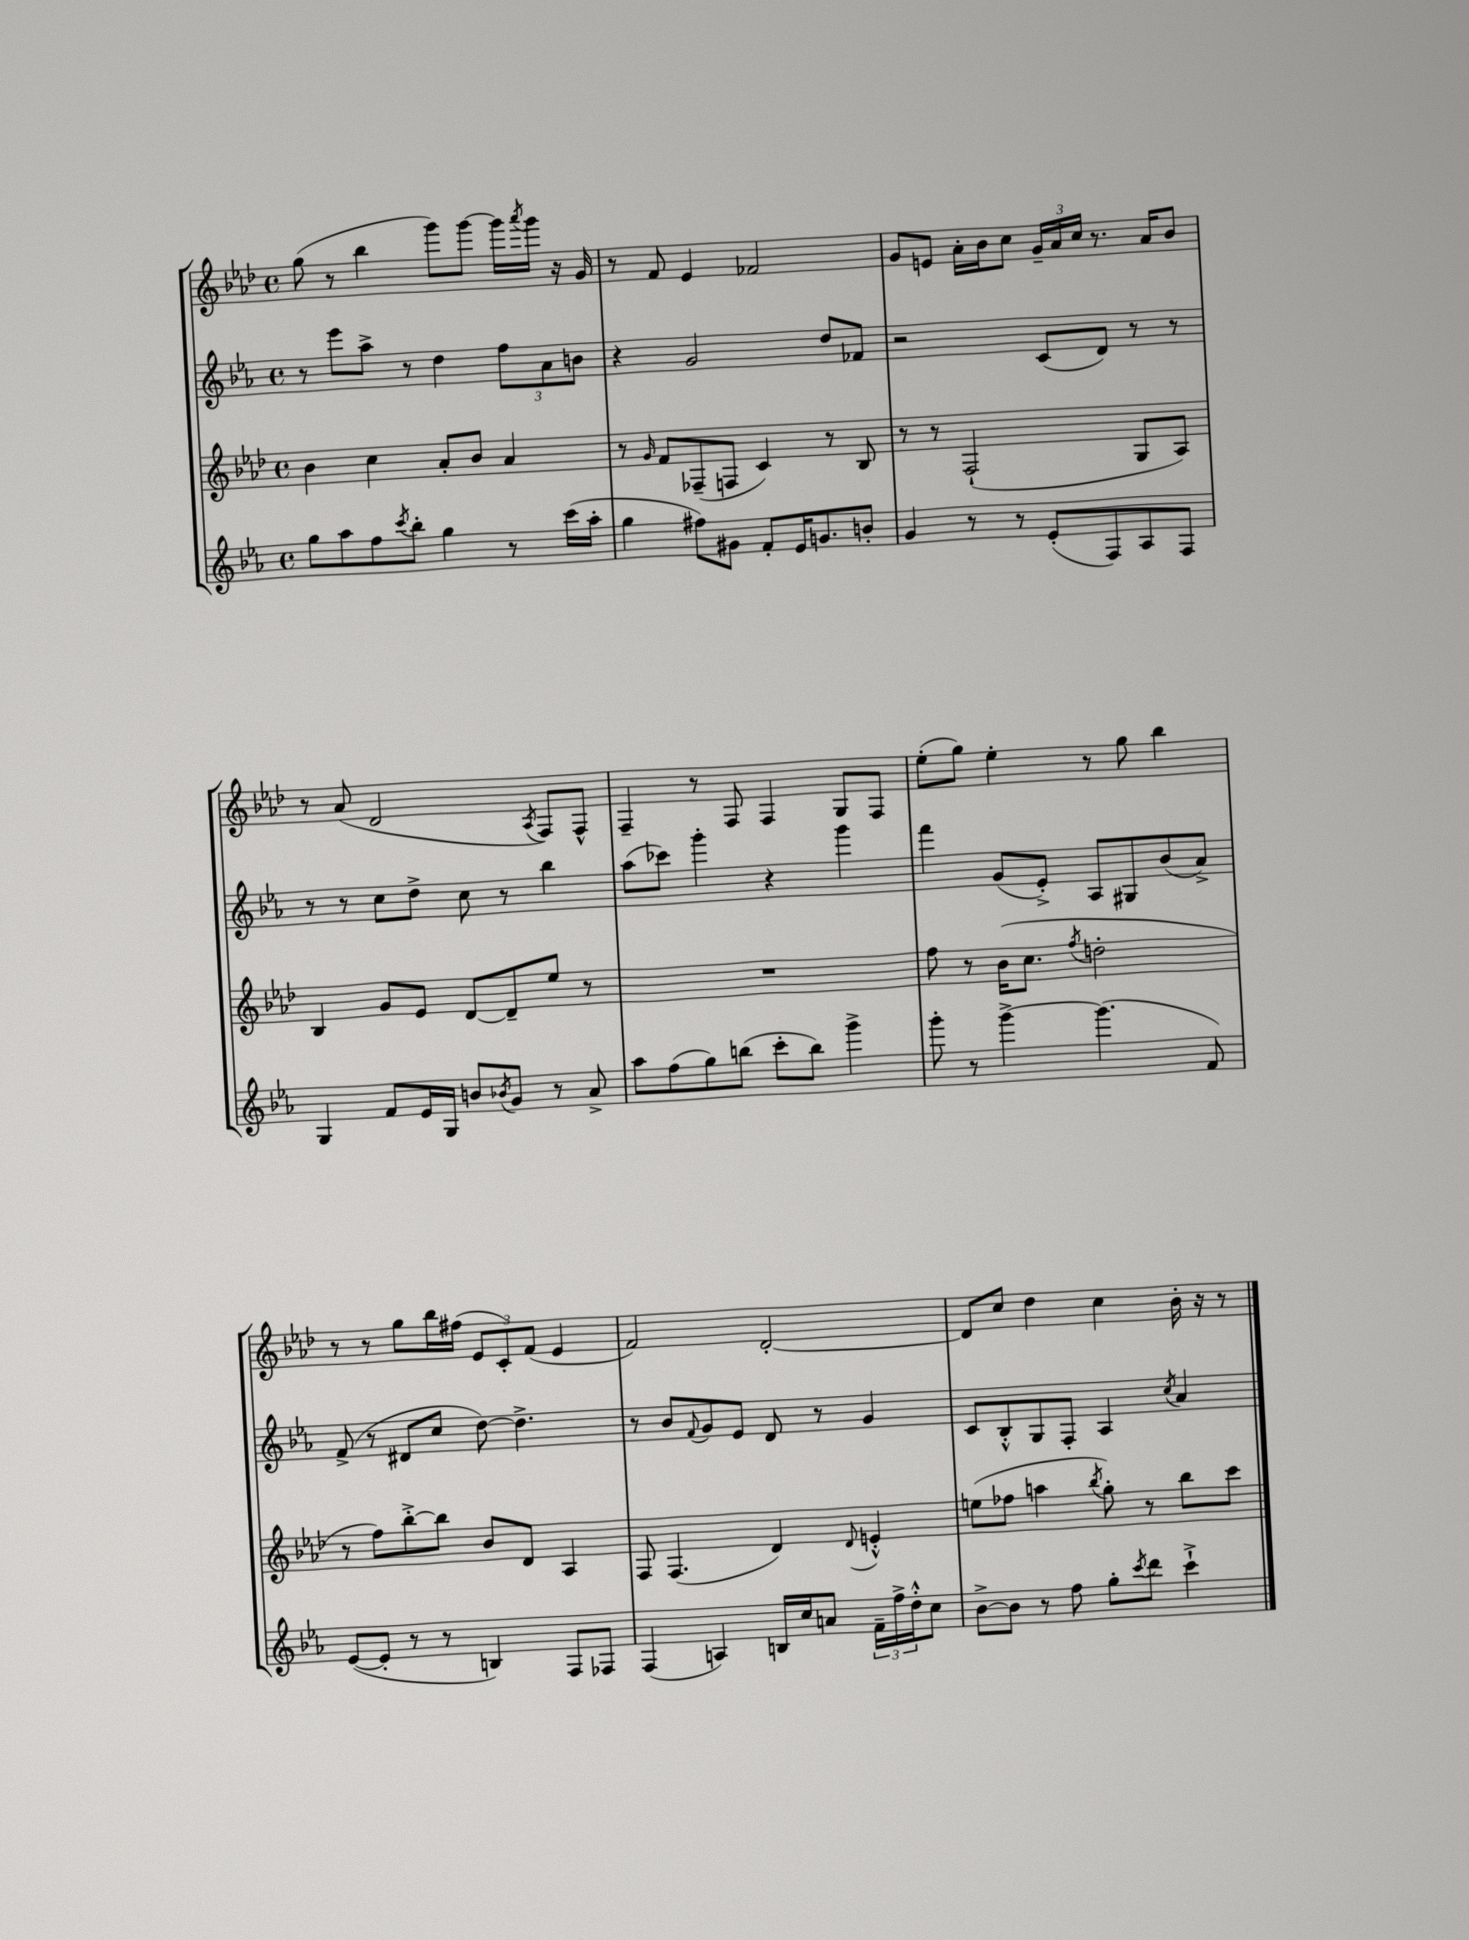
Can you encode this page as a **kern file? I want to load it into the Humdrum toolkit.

**kern	**kern	**kern	**kern
*part4	*part3	*part2	*part1
*staff4	*staff3	*staff2	*staff1
*clefG2	*clefG2	*clefG2	*clefG2
*k[b-e-a-]	*k[b-e-a-d-]	*k[b-e-a-]	*k[b-e-a-d-]
*M4/4	*M4/4	*M4/4	*M4/4
*met(c)	*met(c)	*met(c)	*met(c)
=81	=81	=81	=81
8gg\L	4b-\	8r	(8gg\
8aa-\	.	8eee-\L	8r
8ff\	4cc\	8aa-^\J	4bb-\
8qccc/	.	.	.
8bb-'\J	.	8r	.
4gg\	8a-'/L	4dd\	8ggg\L)
.	8b-/J	.	[8ggg\J
8r	4a-/	12ff\L	16ggg\LL]
.	.	.	8qaaa-/
.	.	.	16ggg\JJ
.	.	12a-\	.
(16ccc\LL	.	.	16r
.	.	12bn\J	.
16aa-'\JJ	.	.	16g/
=82	=82	=82	=82
4gg\	8r	4r	8r
.	16qqg/	.	.
.	8f/L	.	8f/
8ff#X\L)	(8F-X~/	2g/	4e-/
8g#X\J	8Fn/J	.	.
8f'/L	4c/)	.	2f-X/
16e-/K	.	.	.
8.gn/	.	.	.
.	8r	8dd/L	.
8bn'/J	8B-/	8f-X/J	.
=83	=83	=83	=83
4g/	8r	2r	8g/L
.	8r	.	8en/J
8r	(2F`/	.	16a-'\LL
.	.	.	16b-\J
8r	.	.	8cc\J
(8e-'/L	.	(8c/L	24g~/LL
.	.	.	24a-/
.	.	.	24cc/JJ
8F/)	.	8d/J)	8.r
8A-/	8G/L	8r	.
.	.	.	16a-/KL
8F/J	8A-/J)	8r	8b-/J
!!LO:LB:g=z
=84	=84	=84	=84
4G/	4B-/	8r	8r
.	.	8r	(8a-/
8f/L	8g/L	8cc\L	2d-/
16e-/L	8e-/J	8dd^\J	.
16G/JJ	.	.	.
8bn/L	[8d-/L	8cc\	.
8qb-X/	.	.	.
8g/J	8d-~/]	8r	.
.	.	.	8qA-/
8r	8ee-/J	4bb-\	8F/L)
8a-^/	8r	.	8F^^/J
=85	=85	=85	=85
8aa-\L	1r	(8aa-\L	4F~/
(8ff\	.	8ccc-X\J)	.
8gg\)	.	4ggg'\	8r
(8bbn\J	.	.	8F/
8ccc'\L	.	4r	4F/
8bb\J)	.	.	.
4ggg^\	.	4ggg\	8G/L
.	.	.	8F/J
=86	=86	=86	=86
8ggg'\	8ff\	4fff\	(8ee-'\L
8r	8r	.	8gg\J)
[4ggg^\	(16b-\KL	(8g/L	4ee-'\
.	8.cc\J	.	.
.	.	8e-'^/J)	.
.	8qff/	.	.
(4.ggg\]	2ddn'\	8A-/L	8r
.	.	8G#X/	8gg\
.	.	(8b-/	4bb-\
8f/)	.	8a-^/J)	.
!!LO:LB:g=z
=87	=87	=87	=87
([8e-/L	8r	(8f^/	8r
8e-'/J]	8ff\L)	8r	8r
8r	[8bb-'^\	8d#X/L	8gg\L
8r	8bb-\J]	8cc/J	16bb-\L
.	.	.	(16ff#X\JJ
4Bn/)	8b-/L	[8dd\)	12e-/L
.	.	.	12c'/)
.	8d-/J	4.dd^\]	.
.	.	.	(12f/J
8F/L	4A-/	.	4e-/
8F-X/J	.	.	.
=88	=88	=88	=88
(4F/	8F/	8r	2f/)
.	(4.F/	8b-/L	.
.	.	8qqf/	.
4An/)	.	8g/	.
.	.	8e-/J	.
16Bn/LL	4d-/)	8d/	[2d-'/
16cc/J	.	.	.
8an/J	.	8r	.
.	8qqd-/	.	.
24f~\LL	4en'^^/	4g/	.
24ff^\	.	.	.
24dd'^^\J	.	.	.
8cc\J	.	.	.
=89	=89	=89	=89
[8b-^\L	(8een\L	8c/L	8d-/L]
8b-\J]	8ff-X\J	8B-'^^/	8cc/J
8r	4aan\	8G/	4dd-\
8ff\	.	8F'/J	.
.	8qbb-/	.	.
8gg'\L	8gg'\)	4A-/	4cc\
8qccc/	.	.	.
8ddd\J	8r	.	.
.	.	8qcc/	.
4ccc`^\	8bb-\L	4a-/	16b-'\
.	.	.	16r
.	8ccc\J	.	8r
==	==	==	==
*-	*-	*-	*-
